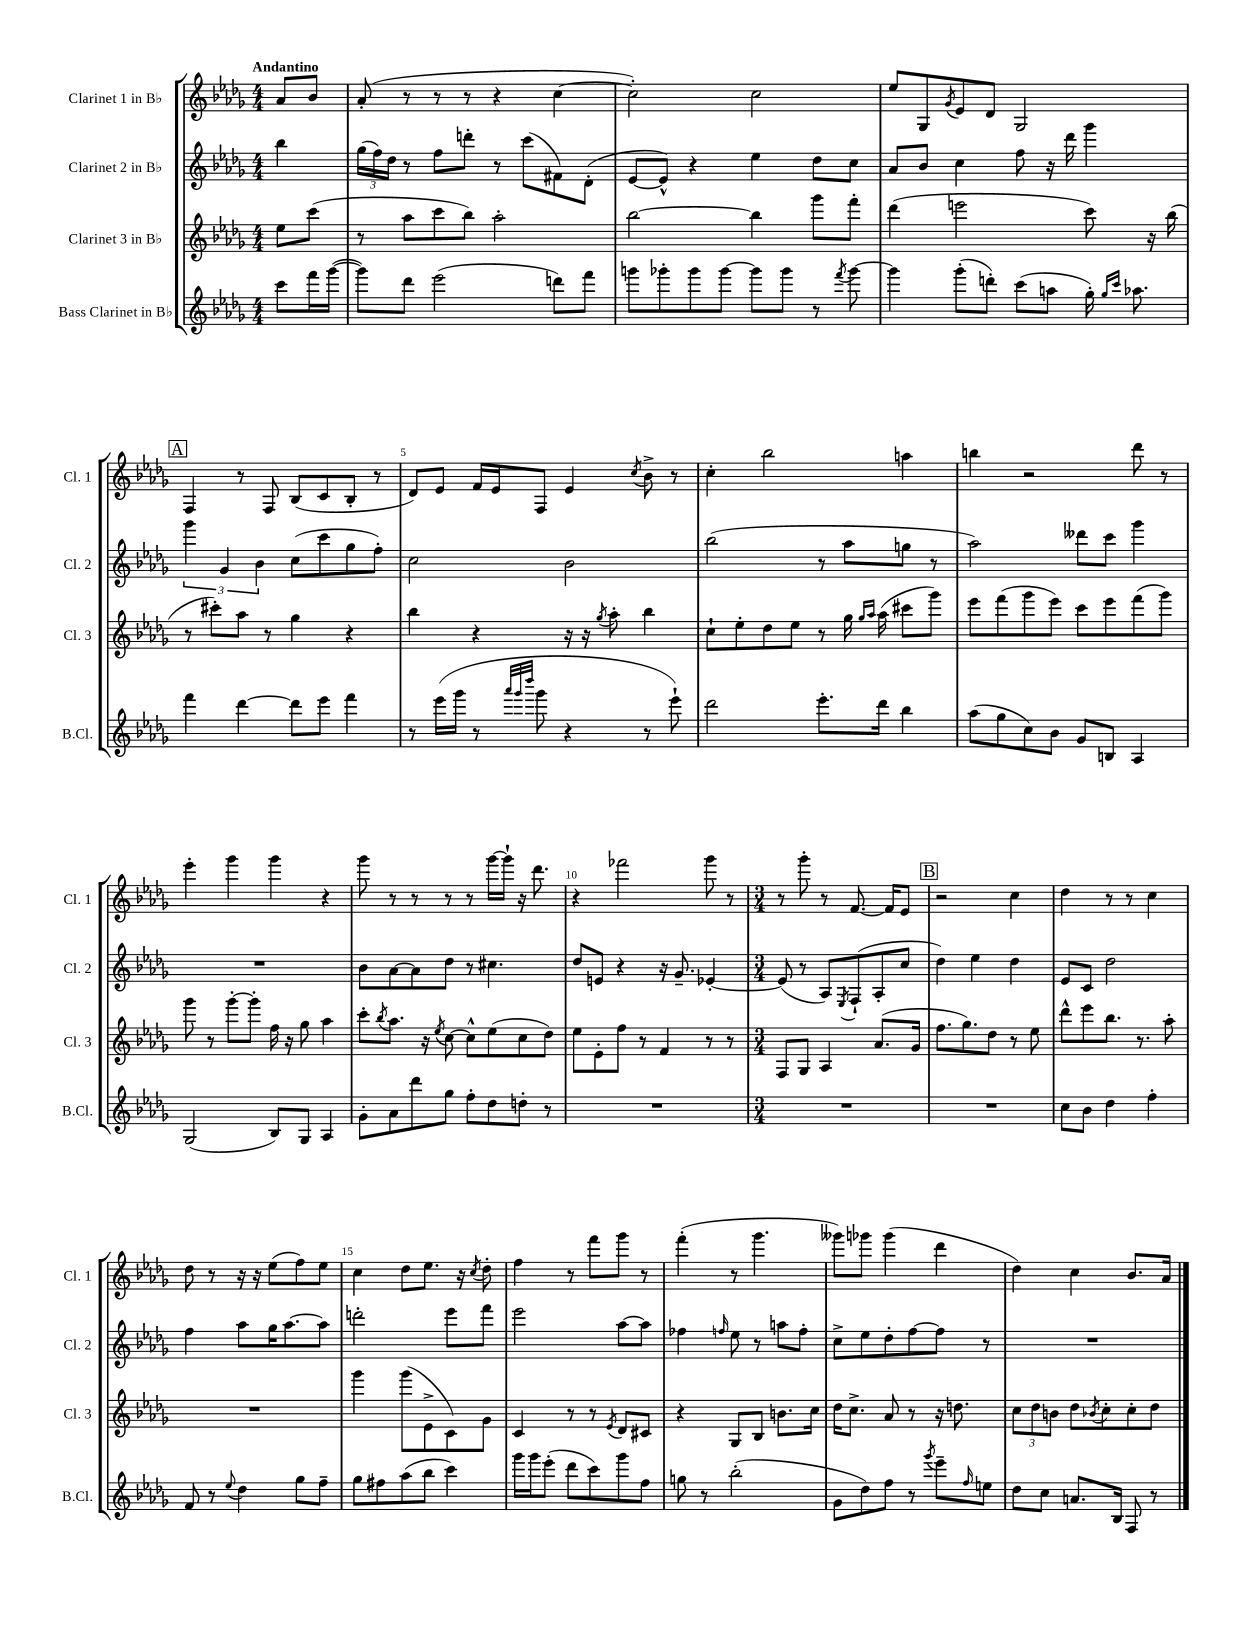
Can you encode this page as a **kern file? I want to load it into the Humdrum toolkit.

**kern	**kern	**kern	**kern
*staff4	*staff3	*staff2	*staff1
*clefG2	*clefG2	*clefG2	*clefG2
*k[b-e-a-d-g-]	*k[b-e-a-d-g-]	*k[b-e-a-d-g-]	*k[b-e-a-d-g-]
*M4/4	*M4/4	*M4/4	*M4/4
8ccc	8ee-	4bb-	8a-
16fff	(8ccc	.	8b-
([16ggg-	.	.	.
=	=	=	=
8ggg-])	8r	(24gg-	(8a-'
.	.	24ff)	.
.	.	24dd-	.
8ddd-	8aa-	8r	8r
(2eee-	8ccc	8ff	8r
.	8bb-)	8ddd'	8r
.	2aa-'	8r	4r
.	.	(8ccc	.
8ddd)	.	8f#)	[4cc
8fff	.	(8d-'	.
=	=	=	=
8ggg	[2bb-	[8e-	2cc'])
8ggg-'	.	8e-^^])	.
8ggg-	.	4r	.
[8ggg-	.	.	.
8ggg-]	4bb-]	4ee-	2cc
8ggg-	.	.	.
8r	8ggg-	8dd-	.
8qfff	.	.	.
[8ggg-	8fff'	8cc	.
=	=	=	=
4ggg-]	(4ddd-	8a-	8ee-
.	.	8b-	8G-
.	.	.	8qg-
(8ggg-'	2eee	4cc	8e-
8ddd')	.	.	8d-
(8ccc	.	8ff	2G-
8aa	.	16r	.
.	.	16ddd-	.
16gg-')	8ccc)	4ggg-	.
16qqgg-	.	.	.
16qqccc	.	.	.
8.aa-	.	.	.
.	16r	.	.
.	(16bb-	.	.
=	=	=	=
4fff	8r	6ggg-	4F
.	8ccc#')	.	.
.	.	6g-	.
[4ddd-	8aa-	.	8r
.	.	6b-	.
.	8r	.	8F
8ddd-]	4gg-	(8cc	(8B-
8eee-	.	8ccc	8c
4fff	4r	8gg-	8B-'
.	.	8ff')	8r
=	=	=	=
8r	4bb-	2cc	8d-)
(16eee-	.	.	8e-
16ggg-	.	.	.
8r	4r	.	16f
.	.	.	16e-
32qqaaa-	.	.	.
32qqggg-	.	.	.
32qqdddd-	.	.	.
8ggg-	.	.	8F
4r	16r	2b-	4e-
.	16r	.	.
.	8qgg-	.	.
.	8aa-'	.	.
.	.	.	8qcc
8r	4bb-	.	8b-^
8eee-`)	.	.	8r
=	=	=	=
2ddd-	8cc`	(2bb-	4cc'
.	8ee-'	.	.
.	8dd-	.	2bb-
.	8ee-	.	.
8.eee-'	8r	8r	.
.	16gg-	8aa-	.
.	16qqgg-	.	.
.	16qqaa-	.	.
16ddd-	(16aa-	.	.
4bb-	8ccc#	8gg	4aa
.	8ggg-)	8r	.
=	=	=	=
(8aa-	8eee-	2aa-)	4bb
8gg-	(8fff	.	.
8cc)	8ggg-	.	2r
8b-	8eee-)	.	.
8g-	8ccc	8ddd--	.
8B	8eee-	8ccc	.
4A-	(8fff	4ggg-	8ddd-
.	8ggg-)	.	8r
=	=	=	=
(2G-	8ggg-	1r	4eee-'
.	8r	.	.
.	[8ggg-'	.	4ggg-
.	8ggg-']	.	.
8B-)	16ff	.	4ggg-
.	16r	.	.
8G-	8gg-	.	.
4A-	4aa-	.	4r
=	=	=	=
8g-'	8ccc'	8b-	8ggg-
.	8qbb-	.	.
8a-	8.aa-	[8a-	8r
8ddd-	.	8a-]	8r
.	16r	.	.
.	8qee-	.	.
8gg-	[8cc	8dd-	8r
8ff'	8cc^^]	8r	8r
8dd-	(8ee-	4.cc#	[16ggg-
.	.	.	16ggg-`]
8dd'	8cc	.	16r
.	.	.	8.ddd-
8r	8dd-)	.	.
=	=	=	=
1r	8ee-	8dd-	4r
.	8e-'	8e	.
.	8ff	4r	2fff-
.	8r	.	.
.	4f	16r	.
.	.	8.g-~	.
.	8r	[4e-'	8ggg-
.	8r	.	8r
=	=	=	=
*M3/4	*M3/4	*M3/4	*M3/4
2.r	8F	(8e-]	8r
.	8G-	8r	8ggg-'
.	4A-	8A-)	8r
.	.	8qE-	.
.	.	(8F`	[8.f
.	(8.a-	8A-'	.
.	.	.	16f]
.	.	8cc	8e-
.	16g-	.	.
=	=	=	=
2.r	8.ff	4dd-)	2r
.	8.gg-)	.	.
.	.	4ee-	.
.	8dd-	.	.
.	8r	4dd-	4cc
.	8ee-	.	.
=	=	=	=
8cc	8ddd-^^	8e-	4dd-
8b-	8eee-	8c	.
4dd-	8.bb-	2dd-	8r
.	.	.	8r
.	8.r	.	.
4ff'	.	.	4cc
.	8aa-'	.	.
=	=	=	=
8f	2.r	4ff	8dd-
8r	.	.	8r
8qqee-	.	.	.
4dd-	.	8aa-	16r
.	.	.	16r
.	.	16gg-	(8ee-
.	.	[8.aa-	.
8gg-	.	.	8ff)
8ff~	.	8aa-]	8ee-
=	=	=	=
8gg-	4ggg-	2ddd'	4cc
8ff#	.	.	.
(8aa-	(8ggg-	.	8dd-
8bb-	8e-^	.	8.ee-
4ccc)	8c)	8eee-	.
.	.	.	16r
.	.	.	8qcc
.	8g-	8fff	8dd-'
=	=	=	=
16ggg-	4c	2eee-	4ff
16ggg-	.	.	.
(8eee-'	.	.	.
8ddd-	8r	.	8r
8ccc)	8r	.	8fff
.	8qe-	.	.
8ggg-	8d-	[8aa-	8ggg-
8ff	8c#	8aa-]	8r
=	=	=	=
8gg	4r	4ff-	(4fff'
8r	.	.	.
.	.	16qqff	.
(2bb-'	8G-	8ee-	8r
.	8B-	8r	4.ggg-
.	8.b	8aa	.
.	.	8ff'	.
.	16cc	.	.
=	=	=	=
8g-	16dd-	8cc^	8ggg--)
.	8.cc^	.	.
8dd-)	.	8ee-	8ggg-
8ff	8a-	8dd-'	(4ggg-
8r	8r	[8ff	.
8qggg-	.	.	.
8eee-~	16r	8ff]	4ddd-
.	8.dd	.	.
16qqff	.	.	.
8ee	.	8r	.
=	=	=	=
8dd-	12cc	2.r	4dd-)
.	12dd-	.	.
8cc	.	.	.
.	12b	.	.
8.a	8dd-	.	4cc
.	8qb-	.	.
.	8cc'	.	.
16B-	.	.	.
8F	8cc'	.	8.b-
8r	8dd-	.	.
.	.	.	16a-
==	==	==	==
*-	*-	*-	*-
